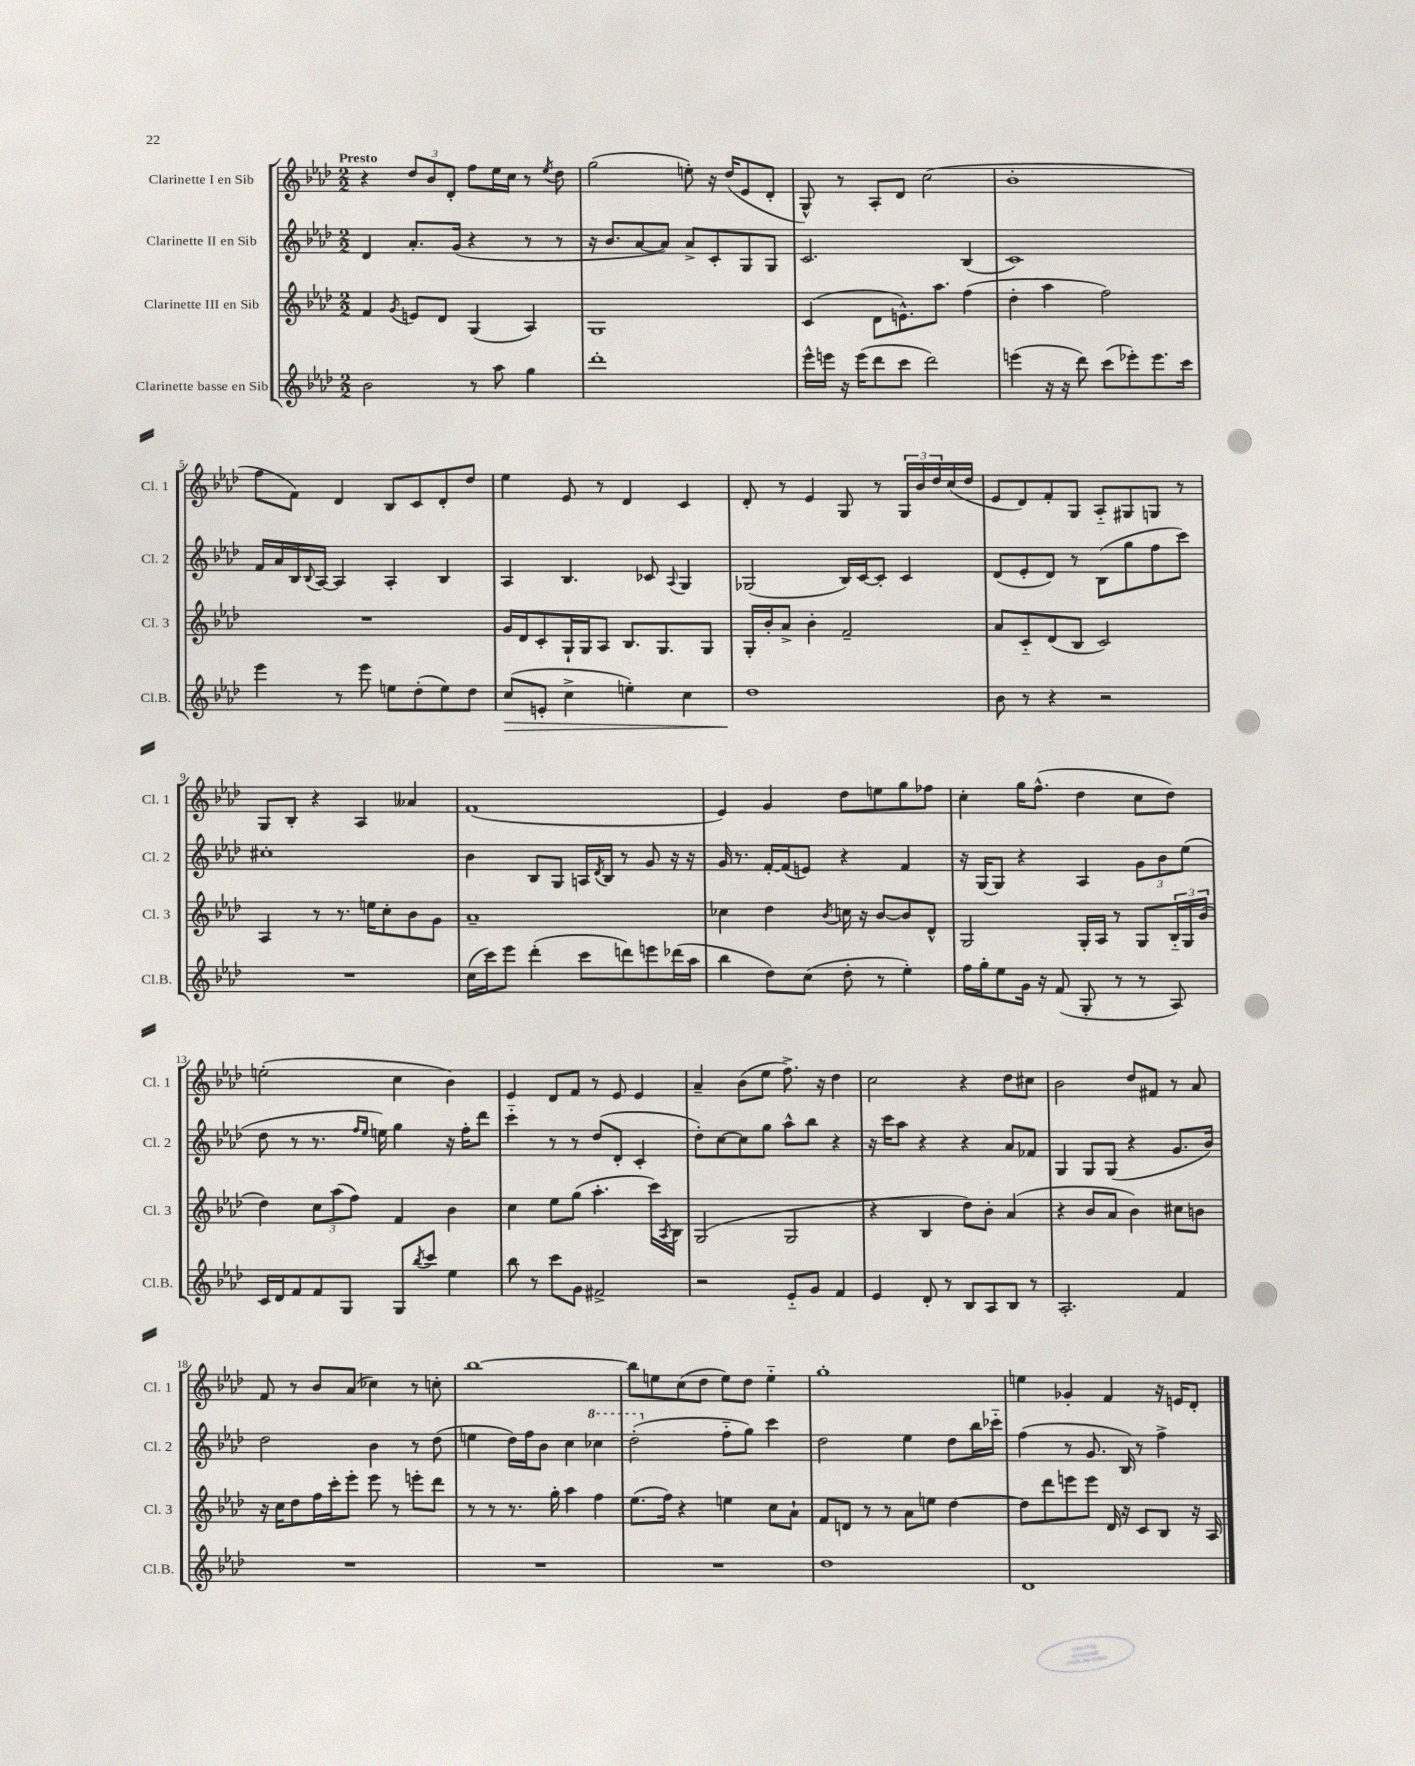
<<
\new StaffGroup <<
\new Staff = "s0" \with { instrumentName = "Clarinette I en Sib" shortInstrumentName = "Cl. 1" } {
    \clef treble \key aes \major \numericTimeSignature \time 2/2 \tempo "Presto"
    r4 \tuplet 3/2 { des''8 bes'8 des'8-. } f''8 ees''16 c''16 r8 \acciaccatura { ees''8 } des''8 |
    g''2( e''8-.) r16 des''16( ees'8 des'8-. |
    g8-^) r8 aes8-. des'8 c''2( |
    bes'1-. |
    f''8 f'8) des'4 bes8 c'8 des'8-. des''8 |
    ees''4 ees'8 r8 des'4 c'4 |
    des'8-. r8 ees'4 g8 r8 \tuplet 3/2 { g16 bes'16 des''16 } c''16( des''16 |
    ees'8 des'8) f'8-. g8 aes8-_ gis8 g8 r8 |
    g8 bes8-. r4 aes4 aeses'4 |
    f'1( |
    ees'4) g'4 des''8 e''8 g''8 fes''8 |
    c''4-. g''16 f''8.-^( des''4 c''8 des''8) |
    e''2-.( c''4 bes'4) |
    ees'4 des'8 f'8 r8 ees'8 ees'4 |
    aes'4-- bes'8( ees''8 f''8.->) r16 des''4 |
    c''2 r4 des''8 cis''8 |
    bes'2 des''8 fis'8 r8 aes'8 |
    f'8 r8 bes'8 aes'8( ces''4) r8 c''8-. |
    bes''1~ |
    bes''8 e''8 c''8( des''8 e''8) des''8 e''4-_ |
    g''1-. |
    e''4 ges'4-. f'4 r16 e'16 des'8-. \bar "|." |
}
\new Staff = "s1" \with { instrumentName = "Clarinette II en Sib" shortInstrumentName = "Cl. 2" } {
    \clef treble \key aes \major \numericTimeSignature \time 2/2
    des'4 aes'8.-. g'16( r4 r8 r8 |
    r16 bes'8. aes'8~ aes'8) aes'8-> c'8-. g8 g8 |
    c'2. bes4( |
    c'1) |
    f'16 aes'16 bes16 \appoggiatura { bes8 } aes16~ aes4 aes4-. bes4 |
    aes4 bes4. ces'8 \appoggiatura { aes8 } g4 |
    ges2( bes16) c'16~ c'8-. c'4 |
    des'8( ees'8-. des'8) r8 bes8( g''8 f''8 c'''8) |
    cis''1-. |
    bes'4 bes8 g8 a16 \acciaccatura { des'8 } bes16 r8 g'8 r16 r16 |
    g'16 r8. f'16~-. f'16( e'8) r4 f'4 |
    r16 g16~ g8 r4 aes4 \tuplet 3/2 { g'8 bes'8 ees''8( } |
    des''8 r8 r8. \grace { f''16 ees''16 } e''16) g''4 r16 f''16-. des'''8 |
    c'''4-_ r8 r8 des''8( des'8-. c'4-. |
    des''8-.) c''8~ c''8 g''8 aes''8-^ bes''8 r4 |
    r16 c'''16 aes''8 r4 r4 aes'8 fes'8 |
    g4 g8 g8( r4 g'8. bes'16) |
    des''2 bes'4 r8 des''8( |
    e''4 des''16) f''16 bes'8 c''4 \ottava #1 ces'''4 |
    des'''2-.( \ottava #0 f''8-_ g''8) c'''4 |
    des''2 ees''4 des''8 bes''16 ces'''16-_ |
    f''4( r8 g'8. bes16) r8 f''4-> \bar "|." |
}
\new Staff = "s2" \with { instrumentName = "Clarinette III en Sib" shortInstrumentName = "Cl. 3" } {
    \clef treble \key aes \major \numericTimeSignature \time 2/2
    f'4 \acciaccatura { g'8 } e'8 des'8 g4( aes4) |
    g1 |
    c'4( des'8 e'8.-^) aes''8. f''4( |
    des''4-. aes''4 f''2) |
    R1 |
    g'16 des'16 c'8-. g16-! g16 aes8 bes8. g8. g8 |
    g16-. bes'16-. aes'8-> bes'4-. f'2-- |
    aes'8 c'8-_ des'8( bes8 c'2) |
    aes4 r8 r8. e''16 c''8-. bes'8 g'8 |
    aes'1-- |
    ces''4 des''4 \acciaccatura { bes'8 } c''16 r16 bes'8~ bes'8 des'8-^ |
    g2 g16-. aes16 r8 g8 \tuplet 3/2 { bes16-_ g16 bes'16( } |
    des''4) \tuplet 3/2 { c''8 aes''8( f''8) } f'4 bes'4 |
    c''4 ees''8 g''8( aes''4.-. c'''16) \acciaccatura { aes8 } bes16 |
    g2( g2 |
    r4 bes4 des''8) bes'8-. aes'4( |
    r4 bes'8 aes'8 bes'4) cis''8 b'8 |
    r16 c''16 des''8 f''16 c'''16-. ees'''8-. ees'''8 r8 e'''8-. des'''8 |
    r8 r8 r8. g''16-. aes''4 f''4 |
    ees''8.( f''16) r4 e''4 c''8 aes'8-! |
    f'8 d'8 r8 r8 aes'8 e''8 des''4~ |
    des''8 des'''8 e'''8 e'''8 des'16 r16 c'8 bes8 r16 aes16 \bar "|." |
}
\new Staff = "s3" \with { instrumentName = "Clarinette basse en Sib" shortInstrumentName = "Cl.B." } {
    \clef treble \key aes \major \numericTimeSignature \time 2/2
    bes'2 r8 aes''8 g''4 |
    des'''1-. |
    ees'''16-^ e'''16 r16 e'''16( des'''8 c'''8 des'''2) |
    e'''4( r16 r16 des'''8) c'''8( ees'''8-.) ees'''8. c'''16 |
    ees'''4 r8 ees'''8 e''8 des''8-.( e''8) des''8 |
    c''8\>( e'8-. c''4-> e''4-.) c''4 |
    des''1\! |
    bes'8 r8 r4 r2 |
    R1 |
    c''16( c'''16) ees'''8 des'''4-.( c'''8 d'''8) e'''8 des'''16( aes''16 |
    bes''4 des''8) c''8( des''8-. r8 ees''4-.) |
    f''16 g''16-. ees''8 g'16 r16 f'8( g8-. r8 r8 aes8) |
    c'16 des'16 f'8 f'8 g8 g8 \acciaccatura { bes''8 } c'''8 ees''4 |
    bes''8 r8 c'''8 g'8 fis'2-> |
    r2 ees'8-_ g'8 f'4 |
    ees'4 des'8-. r8 bes8 aes8 bes8 r8 |
    aes2.-. f'4 |
    R1 |
    R1 |
    R1 |
    des''1 |
    des'1 \bar "|." |
}
>>
>>
